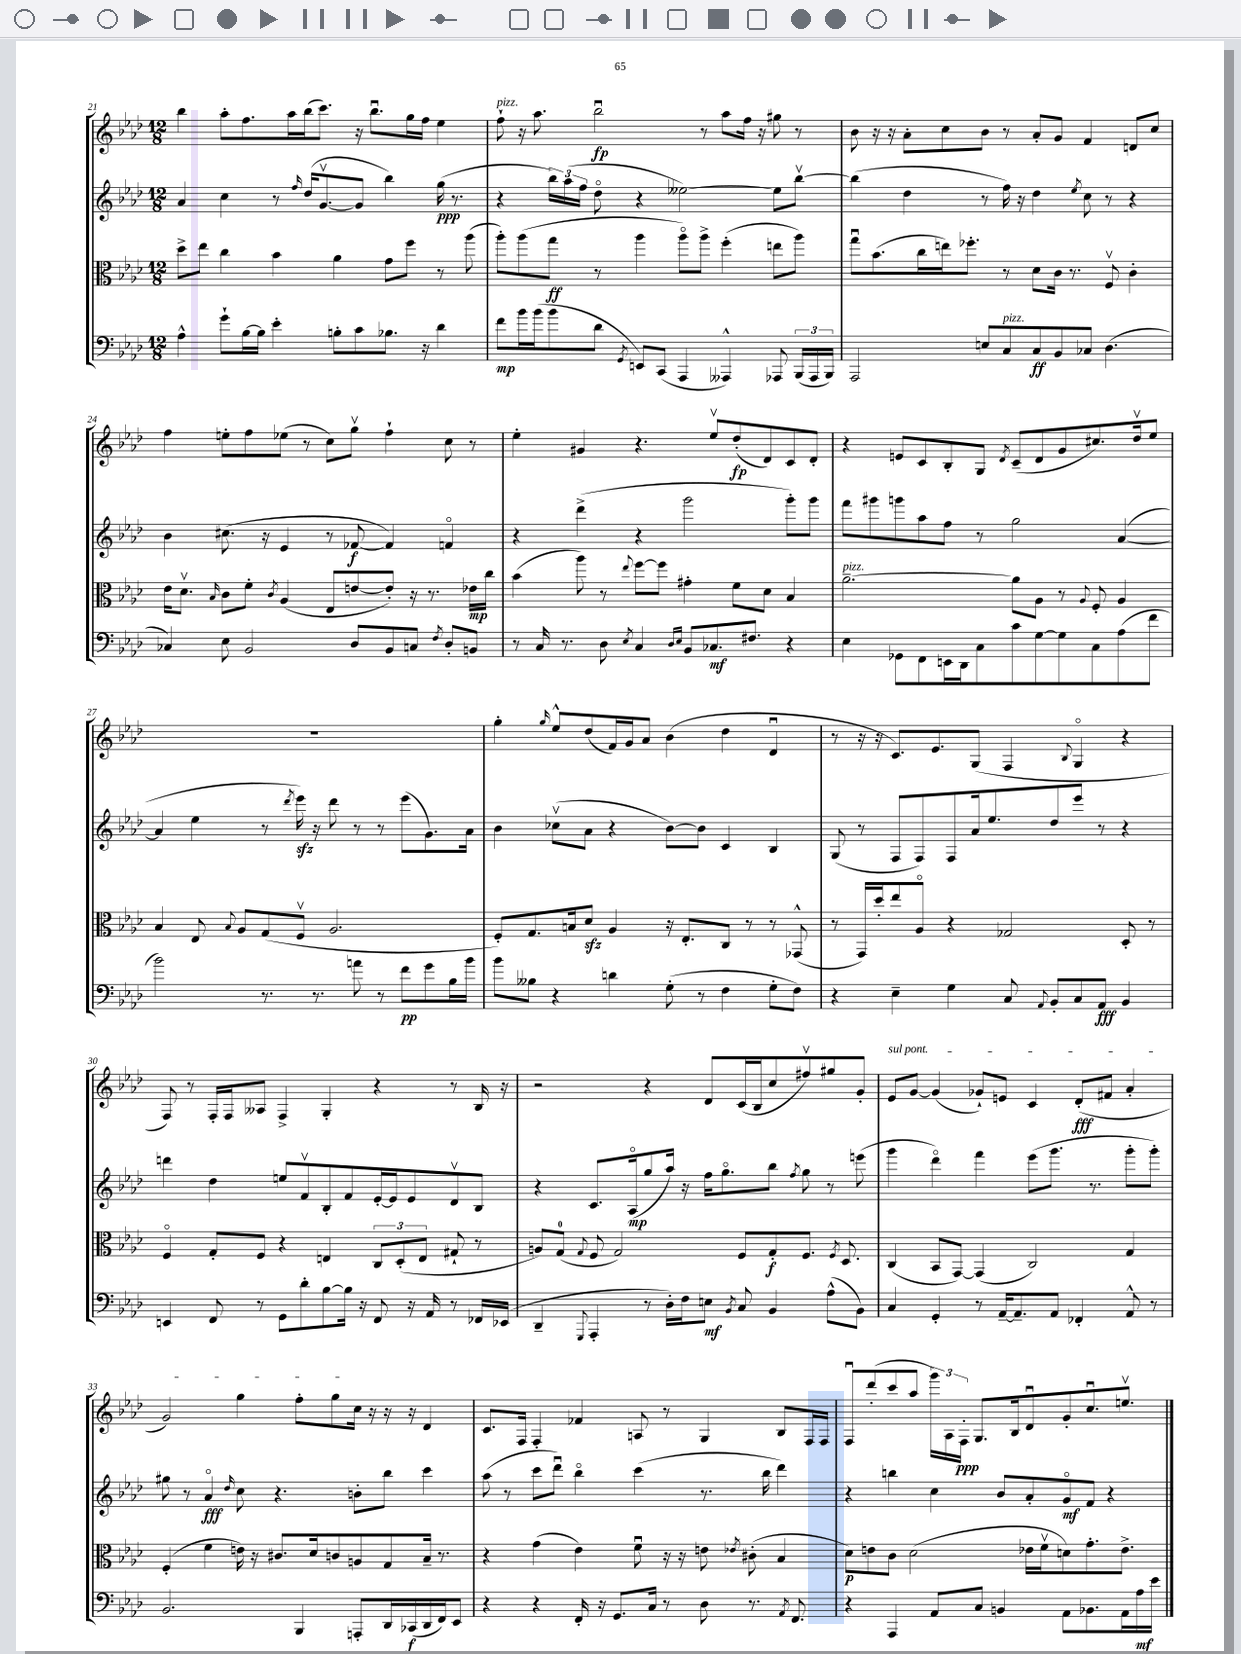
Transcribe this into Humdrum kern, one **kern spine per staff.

**kern	**kern	**kern	**kern
*staff4	*staff3	*staff2	*staff1
*clefF4	*clefC3	*clefG2	*clefG2
*k[b-e-a-d-]	*k[b-e-a-d-]	*k[b-e-a-d-]	*k[b-e-a-d-]
*M12/8	*M12/8	*M12/8	*M12/8
4A-^^	8dd-^	4a-	4bb-
.	8ee-	.	.
8g`	4cc	4cc	8aa-'
[16B-	.	.	8.ff
16B-]	.	.	.
4e-'	4b-	8r	.
.	.	.	16aa-
.	.	16qqff	.
.	.	(16dd-	(16bb-
.	.	[8.gv	8.ccc)
8B'	4a-	.	.
8c	.	8g]	16r
.	.	.	8.bb-u
8.B-	8g	4bb-)	.
.	8ff	.	16gg
16r	.	.	16ff
4d-	8r	(16gg	4ee-
.	.	8.r	.
.	(8aa-	.	.
=	=	=	=
8f	8aa-')	4r	8ff`
16b-	(8aa-	.	16r
(16b-	.	.	8.aa-
8b-	8gg	24bb-)	.
.	.	(24aa-	.
.	.	24ff	.
8d-	8r	8dd-o	2bb-u
8qGG	.	.	.
8EE)	4aa-	4r	.
(8CC	.	.	.
4AAA-	8aa-o)	[2ee--)	.
.	8aa-^	.	8r
4AAA--^^)	(4ff'	.	8aa-
.	.	.	16ff
.	.	.	16r
8AAA-	8ee	8ee--]	8gg#
(24BBB-	8aa-)	[8bb-v	8r
24AAA-	.	.	.
24BBB-)	.	.	.
=	=	=	=
2AAA-	8ggu	(4bb-]	8b-
.	(8.b-	.	16r
.	.	.	16r
.	.	4dd-	8a-'
.	16cc	.	.
.	16ee)	.	8cc
.	8.ff-'	.	.
8E	.	8r	8b-
8C	8r	16ff)	8r
.	.	16r	.
8C	8d-	4dd-	8a-'
8BB-	16c	.	8g
.	8.r	.	.
.	.	8qee-	.
8C-	.	8cc	4f
(4.D-	8Fv	8r	.
.	4c'	4r	8d
.	.	.	8cc
=	=	=	=
4C-)	16e-	4b-	4ff
.	8.d-v	.	.
.	16qqB-	.	.
8E-	8c	(8.cc#	8ee'
2BB-	8f'	.	8ff
.	.	16r	.
.	8qc	.	.
.	(4A-	4e-	(8ee-
.	.	.	8r
.	8E-	8r	8cc)
8D-	[8e	[8f-	8ggv
8BB-	8e'])	4f-])	4ff`
8C	16r	.	.
.	8.r	.	.
8qF	.	.	.
8D-'	.	4fo	8cc
8BB	16e-	.	8r
.	16cc	.	.
=	=	=	=
8r	(4b-	4r	4ee-'
16C	.	.	.
8.r	.	.	.
.	8aa-)	(4ddd-^	4g#
8D-	8r	.	.
8qE-	8qqee-	.	.
4C	[8ff	4r	4.r
.	8ff]	.	.
16qqD-	.	.	.
16qqE-	.	.	.
8BB-	4g#'	2ggg	.
8.C-	.	.	8ee-v
.	8f	.	(8dd-'
8.F#	.	.	.
.	8d-	.	8d-)
4r	4B-	8ggg')	8c
.	.	8ggg	8d-'
=	=	=	=
4E-	[2.a-~	8fff	4r
.	.	8ggg#	.
8GG-	.	8ggg	8e
8FF	.	8aa-	8c
16EE	.	8ff	8B-'
16DD-	.	.	.
8C	.	8r	8G
.	.	.	8qd-
8c	8a-]	2gg	(8c~
[8G	8A-	.	8d-
8G]	8r	.	8g
.	8qqA-	.	.
8C	8F'	.	8.cc#)
(8A-	4A-	([4a-	.
.	.	.	16dd-v
8f	.	.	8ee-
=	=	=	=
2b-)	4B-	4a-]	1.r
.	8E-	4ee-	.
.	8qqB-	.	.
.	8A-	.	.
8.r	(8G	8r	.
.	.	8qddd-	.
.	8Fv	16eee-)	.
8.r	.	16r	.
.	2.A-	8ddd-	.
8a	.	8r	.
8r	.	8r	.
8f	.	(8eee-	.
8g	.	8.g)	.
16B-	.	.	.
16b-	.	16a-	.
=	=	=	=
8b-	8F')	4b-	4gg'
8B--	8.G	.	.
.	.	.	16qqgg
4r	.	(8cc-v	8ee-^^
.	16B	.	.
.	8d-	8a-	(8dd-
4d	4A-	4r	16f)
.	.	.	16g
.	.	.	8a-
(8G'	16r	[8b-)	(4b-
.	8.E-'	.	.
8r	.	8b-]	.
4F	8C	4c	4dd-
.	8r	.	.
8G'	8r	4B-	4d-u
8F)	(8GG-^^	.	.
=	=	=	=
4r	8r	(8G	8r
.	16GG)	8r	16r
.	16dd-'	.	16r
4E-~	8ee-	8F	8.c)
.	8A-o	8F)	.
.	.	.	8.e-
4G	4r	8F	.
.	.	16a-	(8G
.	.	8.ee-	.
8C	2G-	.	4F
8qqAA-	.	.	.
8BB-'	.	8dd-	.
.	.	.	8qqB-
8C	.	8eee-	4Go
8AA-	.	8r	.
4BB-	8D-'	4r	4r
.	8r	.	.
=	=	=	=
4EE	4Fo	4ddd	8F)
.	.	.	8r
8FF	8G'	4dd-	16F'
.	.	.	16F
8r	8F	.	8A--
8GG	4r	8ee	4F^
8d-'	.	8fv	.
[8B-	4E	8B-'	4G'
16B-]	.	8f	.
16r	.	.	.
8FF	12C	[16e-'	4r
.	.	16e-]	.
.	(12D-'	.	.
16r	.	8e-	.
.	12E	.	.
16AA-	.	.	.
8r	8G#`	8d-v	8r
16FF-	8r	8B-	16B-
(16EE-	.	.	16r
=	=	=	=
4DD-~	8A)	4r	2r
.	(8G	.	.
8qqGGG	8qqG	.	.
4AAA-'	8F	8.c	.
.	2G)	.	.
.	.	(16A-o	.
8r	.	8gg	4r
16D-')	.	16aa-)	.
16F	.	16r	.
8E	.	16ff	8d-
.	.	8.ggo	.
8qBB-	.	.	.
8C	8F	.	(16c
.	.	.	16B-
4BB-	8G'	8bb-	8cc
.	.	8qff	.
.	8.F	8gg	8ff#v)
(8A-^^	.	8r	8gg#
.	8qF	.	.
.	8.D-	.	.
8BB-)	.	(8eee	8g'
=	=	=	=
4C	(4C	4ggg	8e-
.	.	.	[8g
4GG'	8BB-	4ddd-o)	(4g]
.	[8GG)	.	.
8r	(4GG]	4fff	8g-`)
[16AA-~	.	.	8e
8.AA-~]	.	.	.
.	2C)	(8eee-	4c
8AA-	.	8.ggg	.
4FF-'	.	.	(8d-'
.	.	8.r	.
.	.	.	8f#
8AA-^^	4G	8ggg'	4a-'
8r	.	8ggg')	.
=	=	=	=
2.BB-	(4F'	8gg#	2g)
.	.	8r	.
.	4f	4a-o	.
.	.	16qqdd-	.
.	16e)	8cc	4gg
.	16r	.	.
.	8.c#	4.r	.
4BBB-	.	.	8ff'
.	16d-	.	.
.	8c	.	8gg
8AAA'	8A	8b'	16cc
.	.	.	16r
16DD-	8G	8bb-	16r
(16CC-	.	.	16r
16DD-	16B-~	4ccc	4d-
16FF)	8.r	.	.
8EE-	.	.	.
=	=	=	=
4r	4r	(8aa-	8.c
.	.	8r	.
.	.	.	16F
4r	(4g	8ccc	4F'
.	.	8ddd-u)	.
16FF'	4e-)	4bb-o	4f-
16r	.	.	.
8.GG	.	.	.
.	8fu	(4ccc	8A
16C	.	.	.
8r	16r	.	8r
.	16r	.	.
8D-	8e	8.r	4G
.	8qe-	.	.
8.r	(8c#'	.	.
.	.	16bb-	.
.	4B-	4ddd-)	8B-
8qAA-	.	.	.
8.FF	.	.	.
.	.	.	16F
.	.	.	16F
=	=	=	=
4r	8d-)	4r	8Fu
.	8e	.	(8ddd-'
4AAA-	8c	4bb	8ccc
.	(2d-	.	8aa-
8AA-	.	4cc	24ggg)
.	.	.	24A-
.	.	.	24F'
8C	.	.	8.G
4BB	.	8b-	.
.	.	.	16B-
.	16e-	8a-'	8d-u
.	16fv	.	.
8AA-	8d)	8go	8g'
8.BB-	8.g'	8f	8.ccu
.	.	4r	.
16AA-	8.e-^	.	8.eev
16A-	.	.	.
16e-	.	.	.
==	==	==	==
*-	*-	*-	*-
